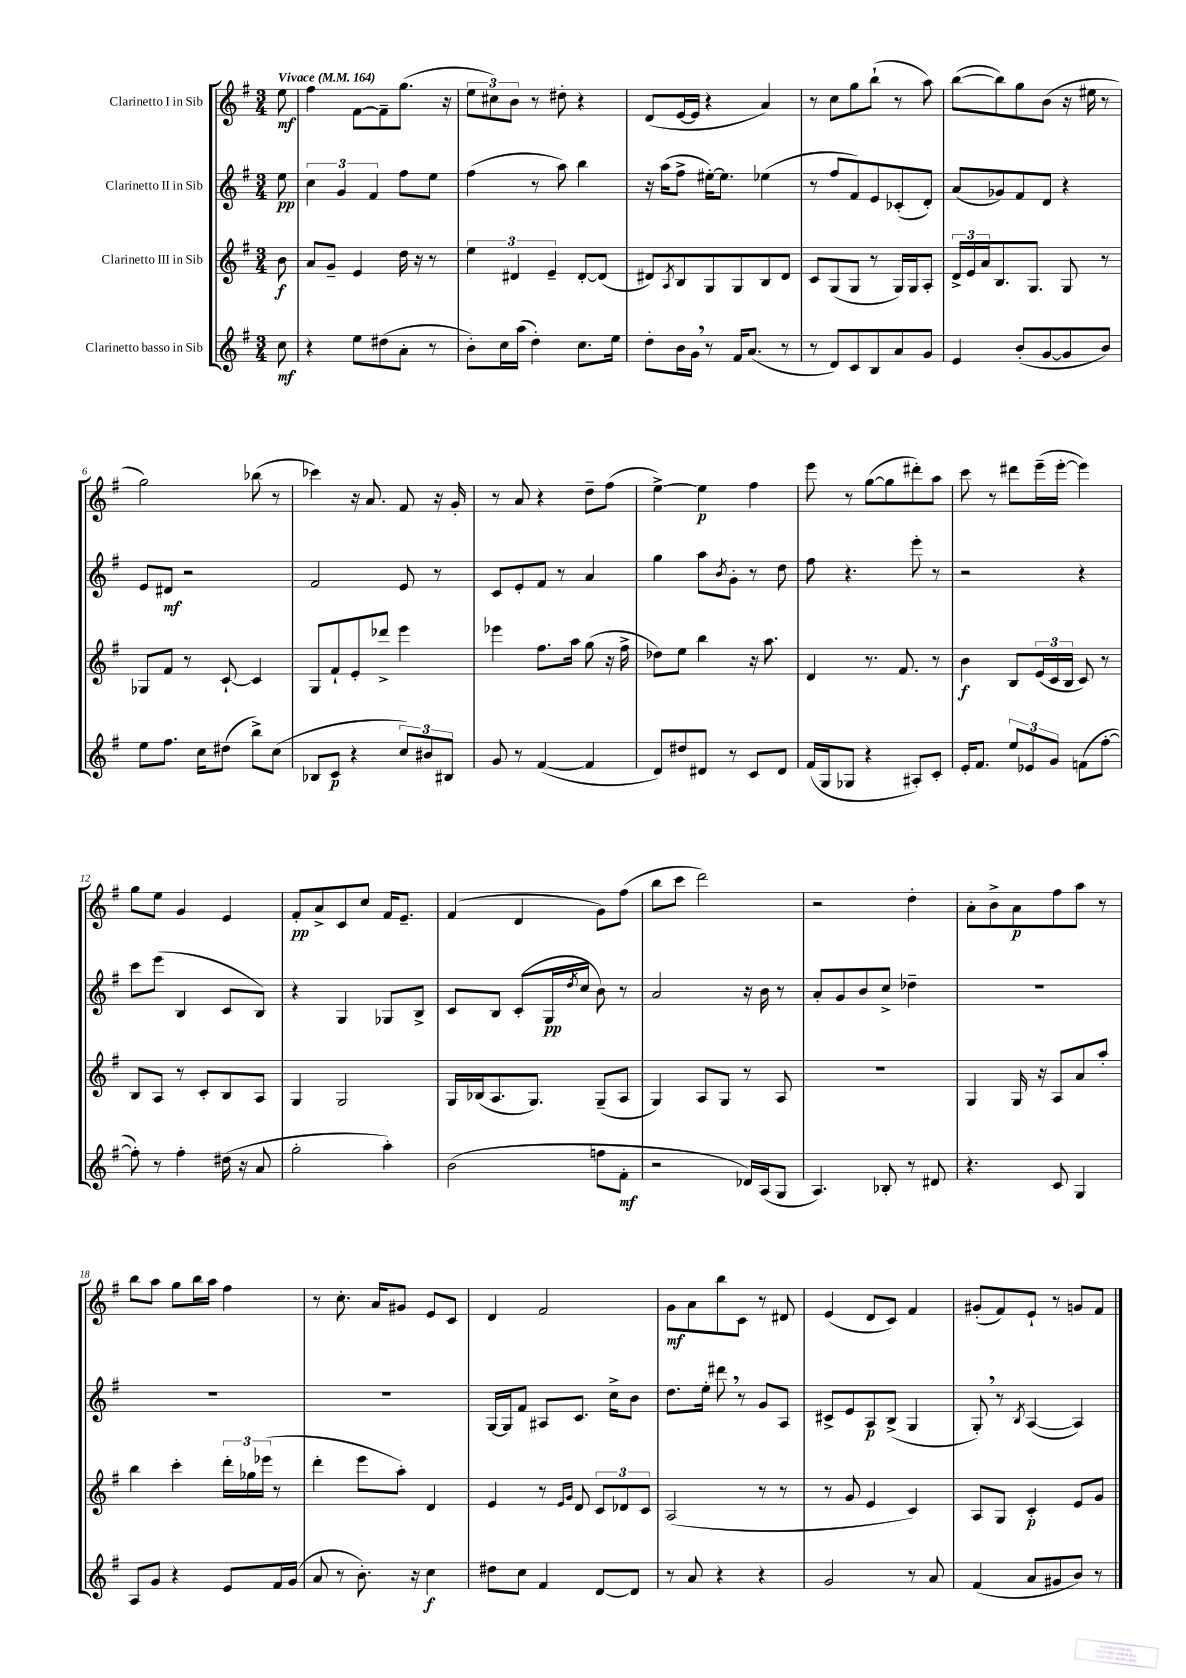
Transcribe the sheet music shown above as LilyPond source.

<<
\new StaffGroup <<
\new Staff = "s0" \with { instrumentName = "Clarinetto I in Sib" } {
    \clef treble \key g \major \numericTimeSignature \time 3/4 \partial 8 \tempo "Vivace" 4 = 164
    e''8\mf |
    fis''4 fis'8~ fis'8-- g''8.( r16 |
    \tuplet 3/2 { e''8 cis''8) b'8 } r8 dis''8-. r4 |
    d'8( e'16~ e'16 r4 a'4) |
    r8 c''8 g''8 b''8-!( r8 a''8) |
    b''8~( b''8) g''8 b'8( r16 eis''16 r8 |
    g''2) bes''8( r8 |
    ces'''4) r16 a'8. fis'8 r16 g'16-. |
    r8 a'8 r4 d''8-- fis''8( |
    e''4~->) e''4\p fis''4 |
    e'''8 r8 g''8~( g''8 dis'''8-.) a''8 |
    c'''8 r8 dis'''8 e'''16--( e'''16~-. e'''4) |
    g''8 e''8 g'4 e'4 |
    fis'8-.\pp a'8-> c'8 c''8 fis'16 e'8.-- |
    fis'4( d'4 g'8) fis''8( |
    b''8 c'''8 d'''2) |
    r2 d''4-. |
    a'8-. b'8-> a'8\p fis''8 a''8 r8 |
    b''8 a''8 g''8 b''16 a''16 fis''4 |
    r8 c''8.-. a'16 gis'8 e'8 c'8 |
    d'4 fis'2 |
    g'8\mf a'8 b''8 c'8 r8 dis'8 |
    e'4( d'8 c'8) fis'4 |
    gis'8-.( fis'8) e'8-! r8 g'8 fis'8 \bar "|." |
}
\new Staff = "s1" \with { instrumentName = "Clarinetto II in Sib" } {
    \clef treble \key g \major \numericTimeSignature \time 3/4 \partial 8
    e''8\pp |
    \tuplet 3/2 { c''4 g'4 fis'4 } fis''8 e''8 |
    fis''4( r8 a''8) b''4 |
    r16 a''16( fis''8-> eis''16~-.) eis''8. ees''4( |
    r8 fis''8 fis'8) e'8 ces'8-.( d'8-.) |
    a'8( ges'8) fis'8 d'8 r4 |
    e'8 dis'8\mf r2 |
    fis'2 e'8 r8 |
    c'8 e'8-. fis'8 r8 a'4 |
    g''4 a''8 \acciaccatura { b'8 } g'8-. r8 d''8 |
    fis''8 r4. e'''8-. r8 |
    r2 r4 |
    c'''8 e'''8( b4 c'8 b8) |
    r4 g4 ges8 b8-> |
    c'8 b8 c'8-.( g16\pp \acciaccatura { d''8 } c''16 b'8) r8 |
    a'2 r16 b'16 r8 |
    a'8-. g'8 b'8 c''8-> des''4-- |
    R2. |
    R2. |
    R2. |
    g16~ g16 fis'8 ais8 c'8. c''16-> b'8 |
    d''8. e''16-. dis'''8 \breathe r8 g'8 a8 |
    cis'8-> e'8 a8\p b8->( g4 |
    g8-.) \breathe r8 \acciaccatura { b8 } a4~( a4) \bar "|." |
}
\new Staff = "s2" \with { instrumentName = "Clarinetto III in Sib" } {
    \clef treble \key g \major \numericTimeSignature \time 3/4 \partial 8
    b'8\f |
    a'8 g'8-- e'4 d''16 r16 r8 |
    \tuplet 3/2 { e''4 dis'4 e'4-- } dis'8~-. dis'8( |
    dis'8) \acciaccatura { a8 } b8 g8 g8 b8 dis'8 |
    c'8 g8( g8 r8 g16) g16 a8-. |
    \tuplet 3/2 { d'16-> e'16 a'16 } b8. g8. g8 r8 |
    ges8 fis'8 r8 c'8~-! c'4 |
    g8 fis'8-! e'8-. des'''8-> e'''4 |
    ees'''4 fis''8. a''16 g''8( r16 fis''16-> |
    des''8) e''8 b''4 r16 a''8. |
    d'4 r8. fis'8. r8 |
    b'4\f b8 \tuplet 3/2 { e'16( c'16 b16 } c'8) r8 |
    b8 a8 r8 c'8-. b8 a8 |
    g4 g2 |
    g16 bes16( a8. g8.) g8--( a8 |
    g4) a8 g8 r8 a8 |
    R2. |
    g4 g16 r16 a8 a'8 a''8-. |
    b''4 c'''4-. \tuplet 3/2 { d'''16-. ges''16 ees'''16( } r8 |
    d'''4-. e'''8 a''8-.) d'4 |
    e'4 r8 \grace { e'16 g'16 } d'8 \tuplet 3/2 { c'8 des'8 c'8 } |
    a2( r8 r8 |
    r8 g'8 e'4 c'4) |
    a8 g8 c'4-.\p e'8 g'8 \bar "|." |
}
\new Staff = "s3" \with { instrumentName = "Clarinetto basso in Sib" } {
    \clef treble \key g \major \numericTimeSignature \time 3/4 \partial 8
    c''8\mf |
    r4 e''8 dis''8( a'8-. r8 |
    b'8-.) c''16 a''16( d''4-.) c''8. e''16 |
    d''8-. b'16 g'16 \breathe r8 fis'16 a'8.( r8 |
    r8 d'8) c'8 b8 a'8 g'8 |
    e'4 b'8-.( g'8~ g'8 b'8) |
    e''8 fis''8. c''16 dis''8( b''8->) c''8( |
    bes8 c'8\p r4 \tuplet 3/2 { c''8) bis'8 bis8 } |
    g'8 r8 fis'4~( fis'4 |
    d'8) dis''8 dis'8 r8 c'8 dis'8 |
    fis'16( g16 ges8 r4 ais8-.) c'8-. |
    e'16-. fis'8. \tuplet 3/2 { e''8 ees'8 g'8 } f'8( fis''8~-. |
    fis''8-.) r8 fis''4-. dis''16( r16 a'8 |
    g''2-. a''4-.) |
    b'2( f''8 fis'8-.\mf |
    r2 des'16) a16( g8 |
    a4.) bes8-. r8 dis'8 |
    r4. c'8 g4 |
    a8 g'8 r4 e'8 fis'16 g'16( |
    a'8 r8 b'8.-.) r16 c''4\f |
    dis''8 c''8 fis'4 d'8~ d'8 |
    r8 a'8 r4 r4 |
    g'2 r8 a'8 |
    fis'4( a'8 gis'8 b'8) r8 \bar "|." |
}
>>
>>
